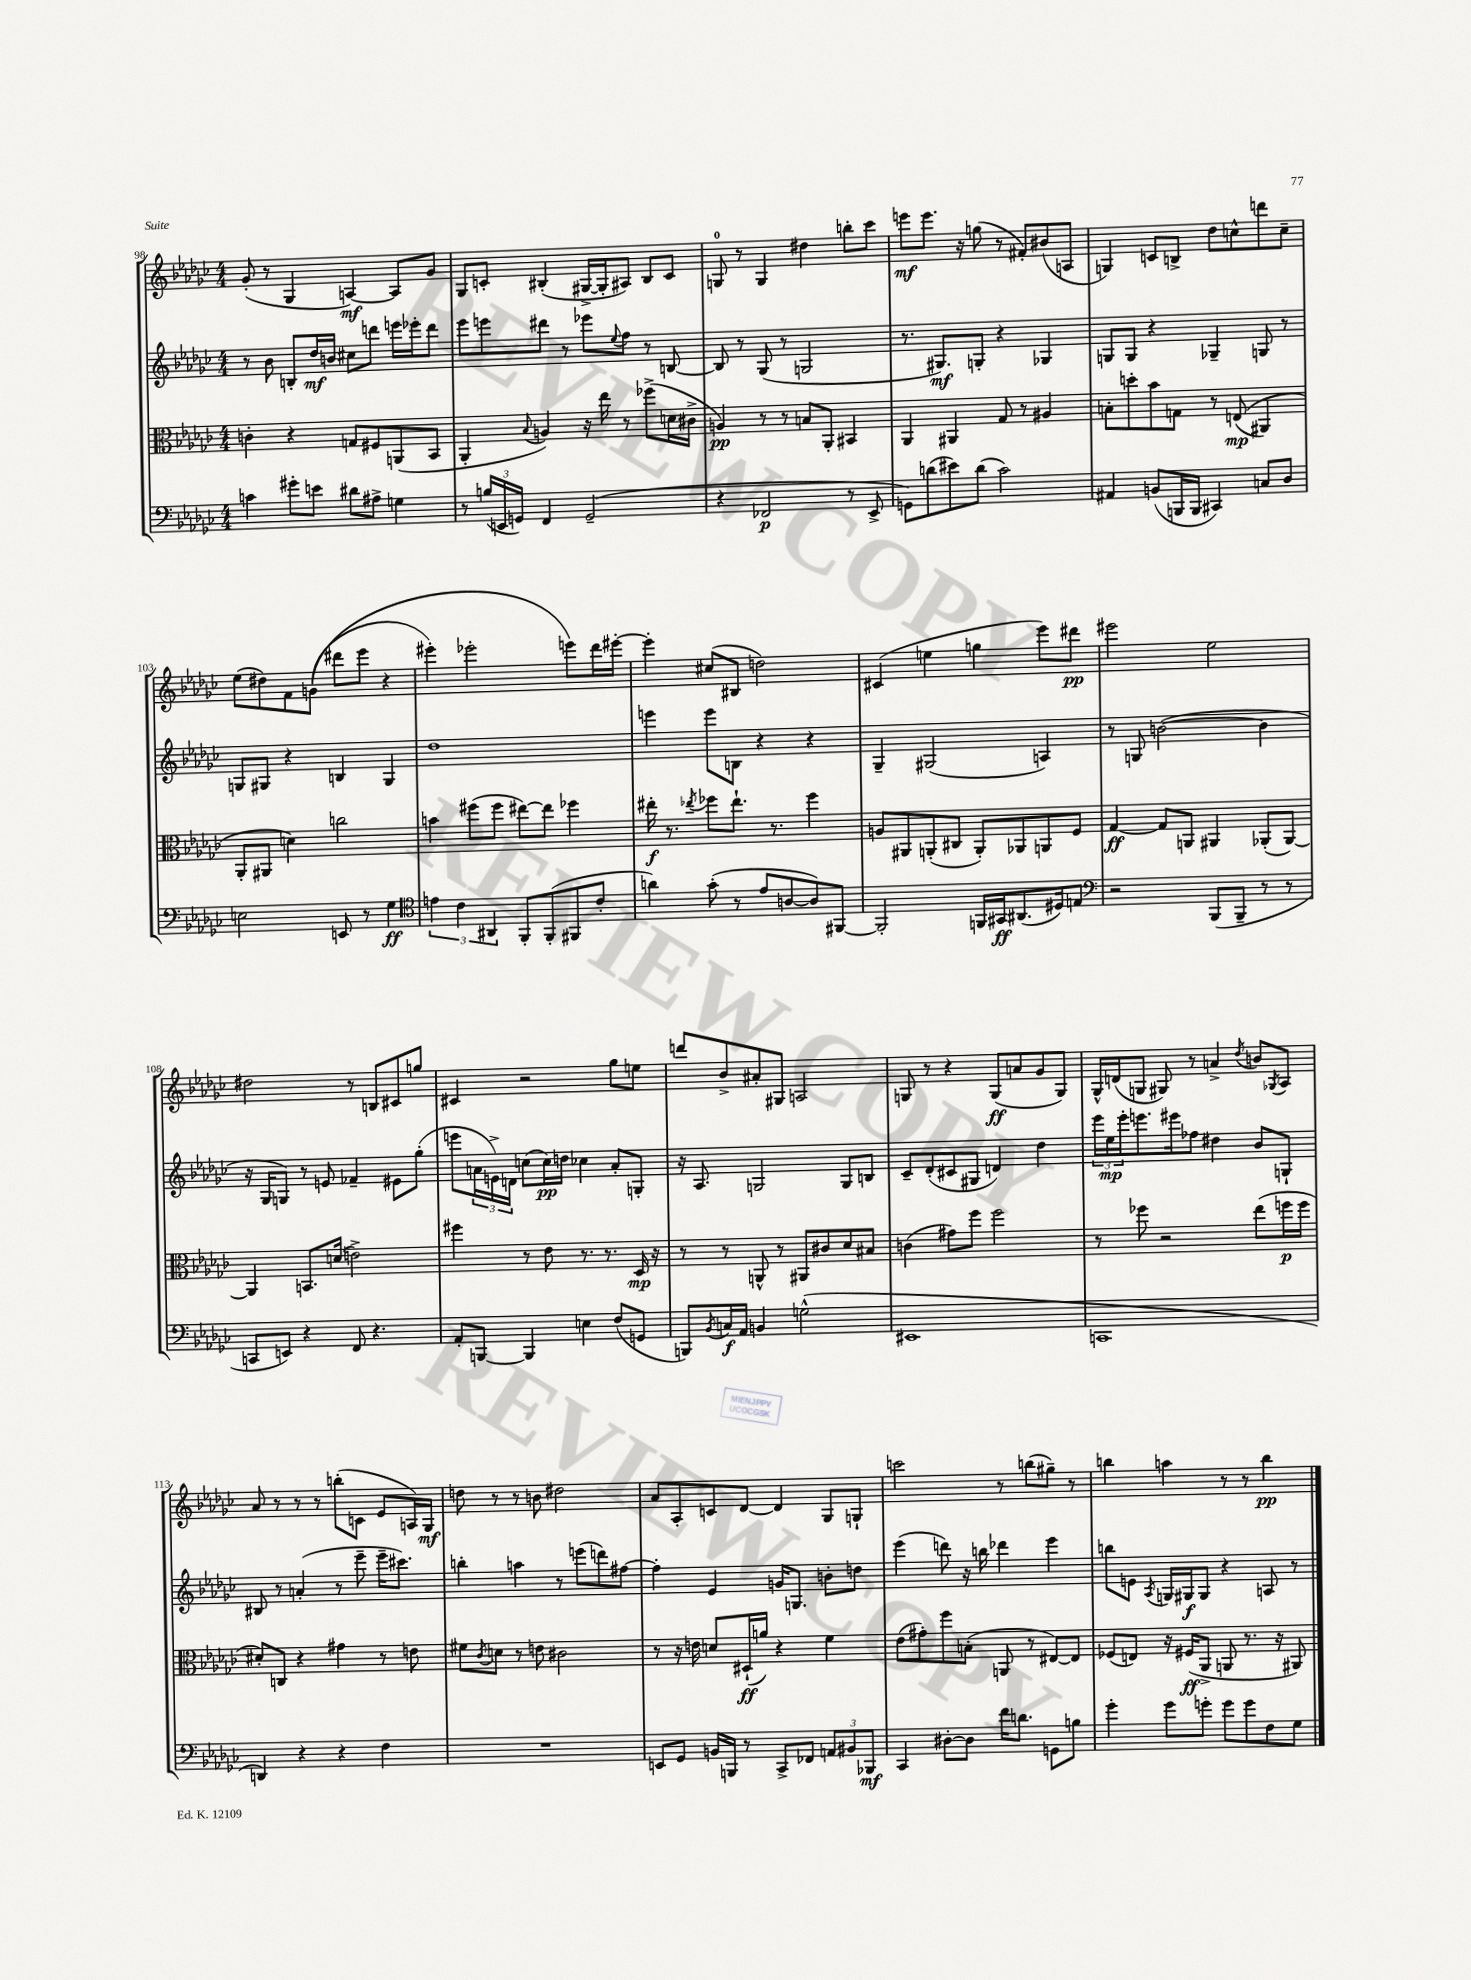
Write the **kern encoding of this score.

**kern	**dynam	**kern	**dynam	**kern	**dynam	**kern	**dynam
*part4	*part4	*part3	*part3	*part2	*part2	*part1	*part1
*staff4	*staff4	*staff3	*staff3	*staff2	*staff2	*staff1	*staff1
*clefF4	*	*clefC3	*	*clefG2	*	*clefG2	*
*k[b-e-a-d-g-c-]	*	*k[b-e-a-d-g-c-]	*	*k[b-e-a-d-g-c-]	*	*k[b-e-a-d-g-c-]	*
*M4/4	*	*M4/4	*	*M4/4	*	*M4/4	*
=98	=98	=98	=98	=98	=98	=98	=98
4cn\	.	4cn'\	.	8r	.	(8g-'/	.
.	.	.	.	8b-\	.	8r	.
8g#X'\L	.	4r	.	8Bn'/L	.	4G-/	.
8en\J	.	.	.	16dd-/L	mf	.	.
.	.	.	.	16bn/JJ	.	.	.
8d#X\L	.	8Gn/L	.	8cc#X\L	.	[4An/)	mf
8A#X^\J	.	8F#X/	.	8dddn\J	.	.	.
4Gn\	.	(8AAn/	.	16eeen\LL	.	8A/L]	.
.	.	.	.	16eee-X'\J	.	.	.
.	.	8BB-/J	.	8ddd\J	.	8g-/J	.
=99	=99	=99	=99	=99	=99	=99	=99
8r	.	4AA-'/	.	8eee-\L	.	8G-/L	.
(24Bn/LL	.	.	.	8eeen\	.	8cn'/J	.
24EEn/	.	.	.	.	.	.	.
24GGn/JJ)	.	.	.	.	.	.	.
.	.	8qqB-/	.	.	.	.	.
4FF/	.	4An/)	.	8ddd#X\J	.	(4B#X'/	.
.	.	.	.	8r	.	.	.
(2GG~/	.	16r	.	8eee-X\L	.	[16G#X^/LL	.
.	.	16ee-\	.	.	.	16G#'/J]	.
.	.	.	.	8qqee-/	.	.	.
.	.	8r	.	8ff\J	.	8A#X/J)	.
.	.	(8ff-X^\L	.	8r	.	8B#/L	.
.	.	16dn\L	.	[8Bn/	.	8c/J	.
.	.	16c#X^\JJ	.	.	.	.	.
=100	=100	=100	=100	=100	=100	=100	=100
4r	.	4An/)	pp	8B/]	.	8Gn/	.
.	.	.	.	8r	.	8r	.
2FF-X/	p	8r	.	(8G-/	.	4G/	.
.	.	8r	.	8r	.	.	.
.	.	8Bn/L	.	2Gn/	.	4dd#X\	.
.	.	8AA-'/J	.	.	.	.	.
8r	.	4BB#X/	.	.	.	8bbn'\L	.
8EE-^/	.	.	.	.	.	8ccc-\J	.
=101	=101	=101	=101	=101	=101	=101	=101
8GGn\L)	.	4AA-/	.	8.r	.	8eeen\L	mf
(8dn\	.	.	.	.	.	8.eee\J	.
.	.	.	.	8.G#X/L)	mf	.	.
8e#X\)	.	4AA#X/	.	.	.	.	.
.	.	.	.	.	.	16r	.
(8d\J	.	.	.	8Gn'/J	.	(8ggn\	.
2c-\)	.	8G-/	.	4r	.	8r	.
.	.	8r	.	.	.	8f#X'/L)	.
.	.	4A#X/	.	4G-X/	.	(8b#X/	.
.	.	.	.	.	.	8An/J	.
=102	=102	=102	=102	=102	=102	=102	=102
4AA#X/	.	8Bn'\L	.	8Gn/L	.	4Gn/)	.
.	.	8ddn'\	.	8G/J	.	.	.
(8BBn/L	.	8b-\	.	4r	.	8cn/L	.
16BBBn/L	.	8Gn\J	.	.	.	8Bn^/J	.
16BBB/JJ	.	.	.	.	.	.	.
4CC#X/)	.	8r	.	4G-X~/	.	8dd-\L	.
.	.	((8En/	mp	.	.	8ccn^^\	.
8Cn/L	.	4AA#X/)	.	8Gn/	.	8dddn\	.
8D-/J	.	.	.	8r	.	8cc~\J	.
!!LO:LB:g=z
=103	=103	=103	=103	=103	=103	=103	=103
2En\	.	8AA-'/L	.	8Gn/L	.	(8ee-\L	.
.	.	8AA#X/J	.	8G#X/J	.	8dd#X\)	.
.	.	4dn\)	.	4r	.	8f\	.
.	.	.	.	.	.	((8gn\J	.
8EEn/	.	2ccn\	.	4Bn/	.	8ddd#X\L	.
8r	.	.	.	.	.	8eee-\J	.
4G-\	ff	.	.	4G#/	.	4r	.
=104	=104	=104	=104	=104	=104	=104	=104
*clefC4	*	*	*	*	*	*	*
6en\	.	4bn\	.	1dd-	.	4eee#X'\)	.
6c-\	.	.	.	.	.	.	.
.	.	(8ff#X\L	.	.	.	2eee-X'\	.
6AA#X/	.	.	.	.	.	.	.
.	.	8ff#\J	.	.	.	.	.
8FF'/L	.	[8ee#X\L)	.	.	.	.	.
(8FF'/	.	8ee#\J]	.	.	.	.	.
8FF#X/	.	4ff-X\	.	.	.	8eeen\L)	.
8c-'/J	.	.	.	.	.	16ddd-\L	.
.	.	.	.	.	.	[16eee#X'\JJ	.
=105	=105	=105	=105	=105	=105	=105	=105
4an\)	.	16ee#X'\	f	4eeen\	.	4eee#'\]	.
.	.	8.r	.	.	.	.	.
.	.	8qee-X/	.	.	.	.	.
(8g-'\	.	8ff-X\L	.	8eee\L	.	(8cc#X/L	.
8r	.	8.ee-`\J	.	8Bn\J	.	8B#X/J	.
8e-/L	.	.	.	4r	.	2ddn\)	.
.	.	8.r	.	.	.	.	.
[8An/	.	.	.	.	.	.	.
8A/])	.	4ff-\	.	4r	.	.	.
[8FF#X/J	.	.	.	.	.	.	.
=106	=106	=106	=106	=106	=106	=106	=106
2FF#'/]	.	8An/L	.	4G-~/	.	(4c#X/	.
.	.	8AA#X/	.	.	.	.	.
.	.	(8AAn'/	.	(2G#X/	.	4een\	.
.	.	8C#X/J	.	.	.	.	.
16FFn/LL	.	8AA'/L)	.	.	.	4ggn\	.
16GG#X/J	ff	.	.	.	.	.	.
(8.AA#X/	.	8AA-X/	.	.	.	.	.
.	.	8AAn/	.	4An/)	.	8eee-\L)	.
16D#X/k)	.	.	.	.	.	.	.
8En/J	.	8F/J	.	.	.	8ddd#X\J	pp
=107	=107	=107	=107	=107	=107	=107	=107
*clefF4	*	*	*	*	*	*	*
2r	.	[4G-/	ff	8r	.	2eee#X\	.
.	.	.	.	8Gn/	.	.	.
.	.	8G-/L]	.	([2bn\	.	.	.
.	.	8AAn/J	.	.	.	.	.
(8BBB-/L	.	4AA#X/	.	.	.	2ee-\	.
8BBB-~/J	.	.	.	.	.	.	.
8r	.	(8AA-X'/L	.	4b\]	.	.	.
8r	.	[8AA-/J)	.	.	.	.	.
!!LO:LB:g=z
=108	=108	=108	=108	=108	=108	=108	=108
8CCn/L	.	4AA-/]	.	16r	.	2dd#X\	.
.	.	.	.	16G-/KL	.	.	.
8EEn/J)	.	.	.	8Gn/J)	.	.	.
4r	.	8.BBn/L	.	8r	.	.	.
.	.	.	.	8en/	.	.	.
.	.	(16dn/Jk	.	.	.	.	.
8FF/	.	2en^\)	.	4f-X~/	.	8r	.
4.r	.	.	.	.	.	8Bn/L	.
.	.	.	.	8e#X\L	.	8c#X/	.
.	.	.	.	(8gg-'\J	.	8ggn/J	.
=109	=109	=109	=109	=109	=109	=109	=109
8AA-'/L	.	4ff#X\	.	8eeen\L	.	4c#X/	.
[8BBBn/J	.	.	.	24an\L	.	.	.
.	.	.	.	24en^\)	.	.	.
.	.	.	.	24dn\JJ	.	.	.
4BBB/]	.	8r	.	(8ccn\L	.	2r	.
.	.	8e-\	.	16cc\L)	pp	.	.
.	.	.	.	16ddn\JJ	.	.	.
4En\	.	8.r	.	4cc-X\	.	.	.
.	.	8.r	.	.	.	.	.
(8F/L	.	.	.	8a'/L	.	8gg-\L	.
8GGn/J	.	16D-/	mp	8Gn'/J	.	8een\J	.
.	.	16r	.	.	.	.	.
=110	=110	=110	=110	=110	=110	=110	=110
8BBBn/L)	.	8r	.	16r	.	8dddn/L	.
.	.	.	.	8.A-/	.	.	.
8qBB-/	.	.	.	.	.	.	.
16Cn/L	f	8r	.	.	.	8b-^/	.
16AA-/JJ	.	.	.	.	.	.	.
4BBn/	.	8AAn^^/	.	2Gn/	.	8a#X'/	.
.	.	8r	.	.	.	8G#X/J	.
(2Gn^^\	.	8AA#X/L	.	.	.	2An/	.
.	.	8c#X/	.	.	.	.	.
.	.	8d-/	.	8G/L	.	.	.
.	.	8B#X/J	.	8Bn/J	.	.	.
=111	=111	=111	=111	=111	=111	=111	=111
1EE#X	.	(4cn\	.	8c-~/L	.	8Gn/	.
.	.	.	.	(8d-'/	.	8r	.
.	.	8g#X\L)	.	8c#X/	.	4r	.
.	.	8ff\J	.	8G#X/J	.	.	.
.	.	2ff\	.	4dn/)	.	(8G/L	ff
.	.	.	.	.	.	8an/	.
.	.	.	.	4dd-\	.	8g-/	.
.	.	.	.	.	.	8G/J)	.
=112	=112	=112	=112	=112	=112	=112	=112
1CCn	.	8r	.	24eee-\LL	.	16G-^^/LL	.
.	.	.	.	24ee-\	mp	.	.
.	.	.	.	.	.	(16dn/J	.
.	.	.	.	24eee-'\J	.	.	.
.	.	8ff-X\	.	8.eeen\	.	8Gn/J	.
.	.	2r	.	.	.	8G#X/)	.
.	.	.	.	16eee#X\k	.	.	.
.	.	.	.	8ff-X\J	.	8r	.
.	.	.	.	4dd#X\	.	4an^/	.
.	.	.	.	.	.	8qdd-/	.
.	.	(8ee-\L	.	8b-/L	.	8bn/L	.
.	.	.	.	.	.	8qG-X/	.
.	.	16ffn\L	p	8Gn`/J	.	8A-/J	.
.	.	16ff\JJ	.	.	.	.	.
!!LO:LB:g=z
=113	=113	=113	=113	=113	=113	=113	=113
4DDn/)	.	8d#X'/L)	.	8B#X/	.	8a-/	.
.	.	8Cn/J	.	8r	.	8r	.
4r	.	4r	.	(4an'/	.	8r	.
.	.	.	.	.	.	8r	.
4r	.	4g#X\	.	8r	.	(8bbn'\L	.
.	.	.	.	8eee-~\	.	8cn\J	.
4F\	.	8r	.	16eee-~\KL	.	8e-/L	.
.	.	.	.	8.ccc#X\J)	.	.	.
.	.	8en\	.	.	.	16An/L)	.
.	.	.	.	.	.	16G-/JJ	mf
=114	=114	=114	=114	=114	=114	=114	=114
1r	.	8f#X\L	.	4bbn'\	.	8ddn\	.
.	.	8qc-/	.	.	.	.	.
.	.	8dn\J	.	.	.	8r	.
.	.	8r	.	4aan\	.	8r	.
.	.	8en\	.	.	.	8bn\	.
.	.	2c#X\	.	8r	.	2dd#X\	.
.	.	.	.	(8eeen\L	.	.	.
.	.	.	.	8dddn\)	.	.	.
.	.	.	.	[8ff#X\J	.	.	.
=115	=115	=115	=115	=115	=115	=115	=115
8EEn/L	.	8r	.	4ff#'\]	.	8a-/L	.
8GG-/J	.	16r	.	.	.	8A-'/	.
.	.	16en\	.	.	.	.	.
16BBn/LL	.	8dn/L	.	4e-/	.	8cn/	.
16BBBn/JJ	.	.	.	.	.	.	.
8r	.	(16D#X`/L	ff	.	.	[8d-/J	.
.	.	16an/JJ)	.	.	.	.	.
8CC-^/L	.	4r	.	16gn/KL	.	4d-/]	.
.	.	.	.	8.Gn/J	.	.	.
8FF-X/J	.	.	.	.	.	.	.
12AAn/L	.	4f\	.	8bn'\L	.	8G-/L	.
12BB#X/	.	.	.	.	.	.	.
.	.	.	.	8ddn\J	.	8Gn`/J	.
12BBB-X/J	mf	.	.	.	.	.	.
=116	=116	=116	=116	=116	=116	=116	=116
4CC-/	.	(8e-\L	.	(4eee-\	.	2cccn\	.
.	.	8g#X'\)	.	.	.	.	.
[8D#X'\L	.	8ff\	.	8dddn\)	.	.	.
8D#\J]	.	(8Bn'\J	.	16r	.	.	.
.	.	.	.	16bbn\	.	.	.
16f\KL	.	8AAn/	.	4ddd-X\	.	8r	.
8.dn\J	.	.	.	.	.	.	.
.	.	8r	.	.	.	(8bbn\L	.
8GGn\L	.	[8E#X/L)	.	4eee-\	.	8gg#X~\J)	.
8Bn\J	.	8E#/J]	.	.	.	8r	.
=117	=117	=117	=117	=117	=117	=117	=117
4g-'\	.	(8F-X/L	.	8bbn\L	.	4bbn\	.
.	.	8En/J)	.	8en\J	.	.	.
.	.	.	.	8qA-/	.	.	.
8g-\L	.	16r	.	16Gn/LL	.	4aan\	.
.	.	(16F#X/KL	ff	16G#X/J	f	.	.
8gn'\J	.	8AA-^/J	.	8G#/J	.	.	.
8g\L	.	8AAn/	.	4r	.	8r	.
8g\	.	8.r	.	.	.	8r	.
8F\	.	.	.	8An/	.	4bb\	pp
.	.	16r	.	.	.	.	.
8G-\J	.	8AA#X/)	.	8r	.	.	.
==	==	==	==	==	==	==	==
*-	*-	*-	*-	*-	*-	*-	*-
